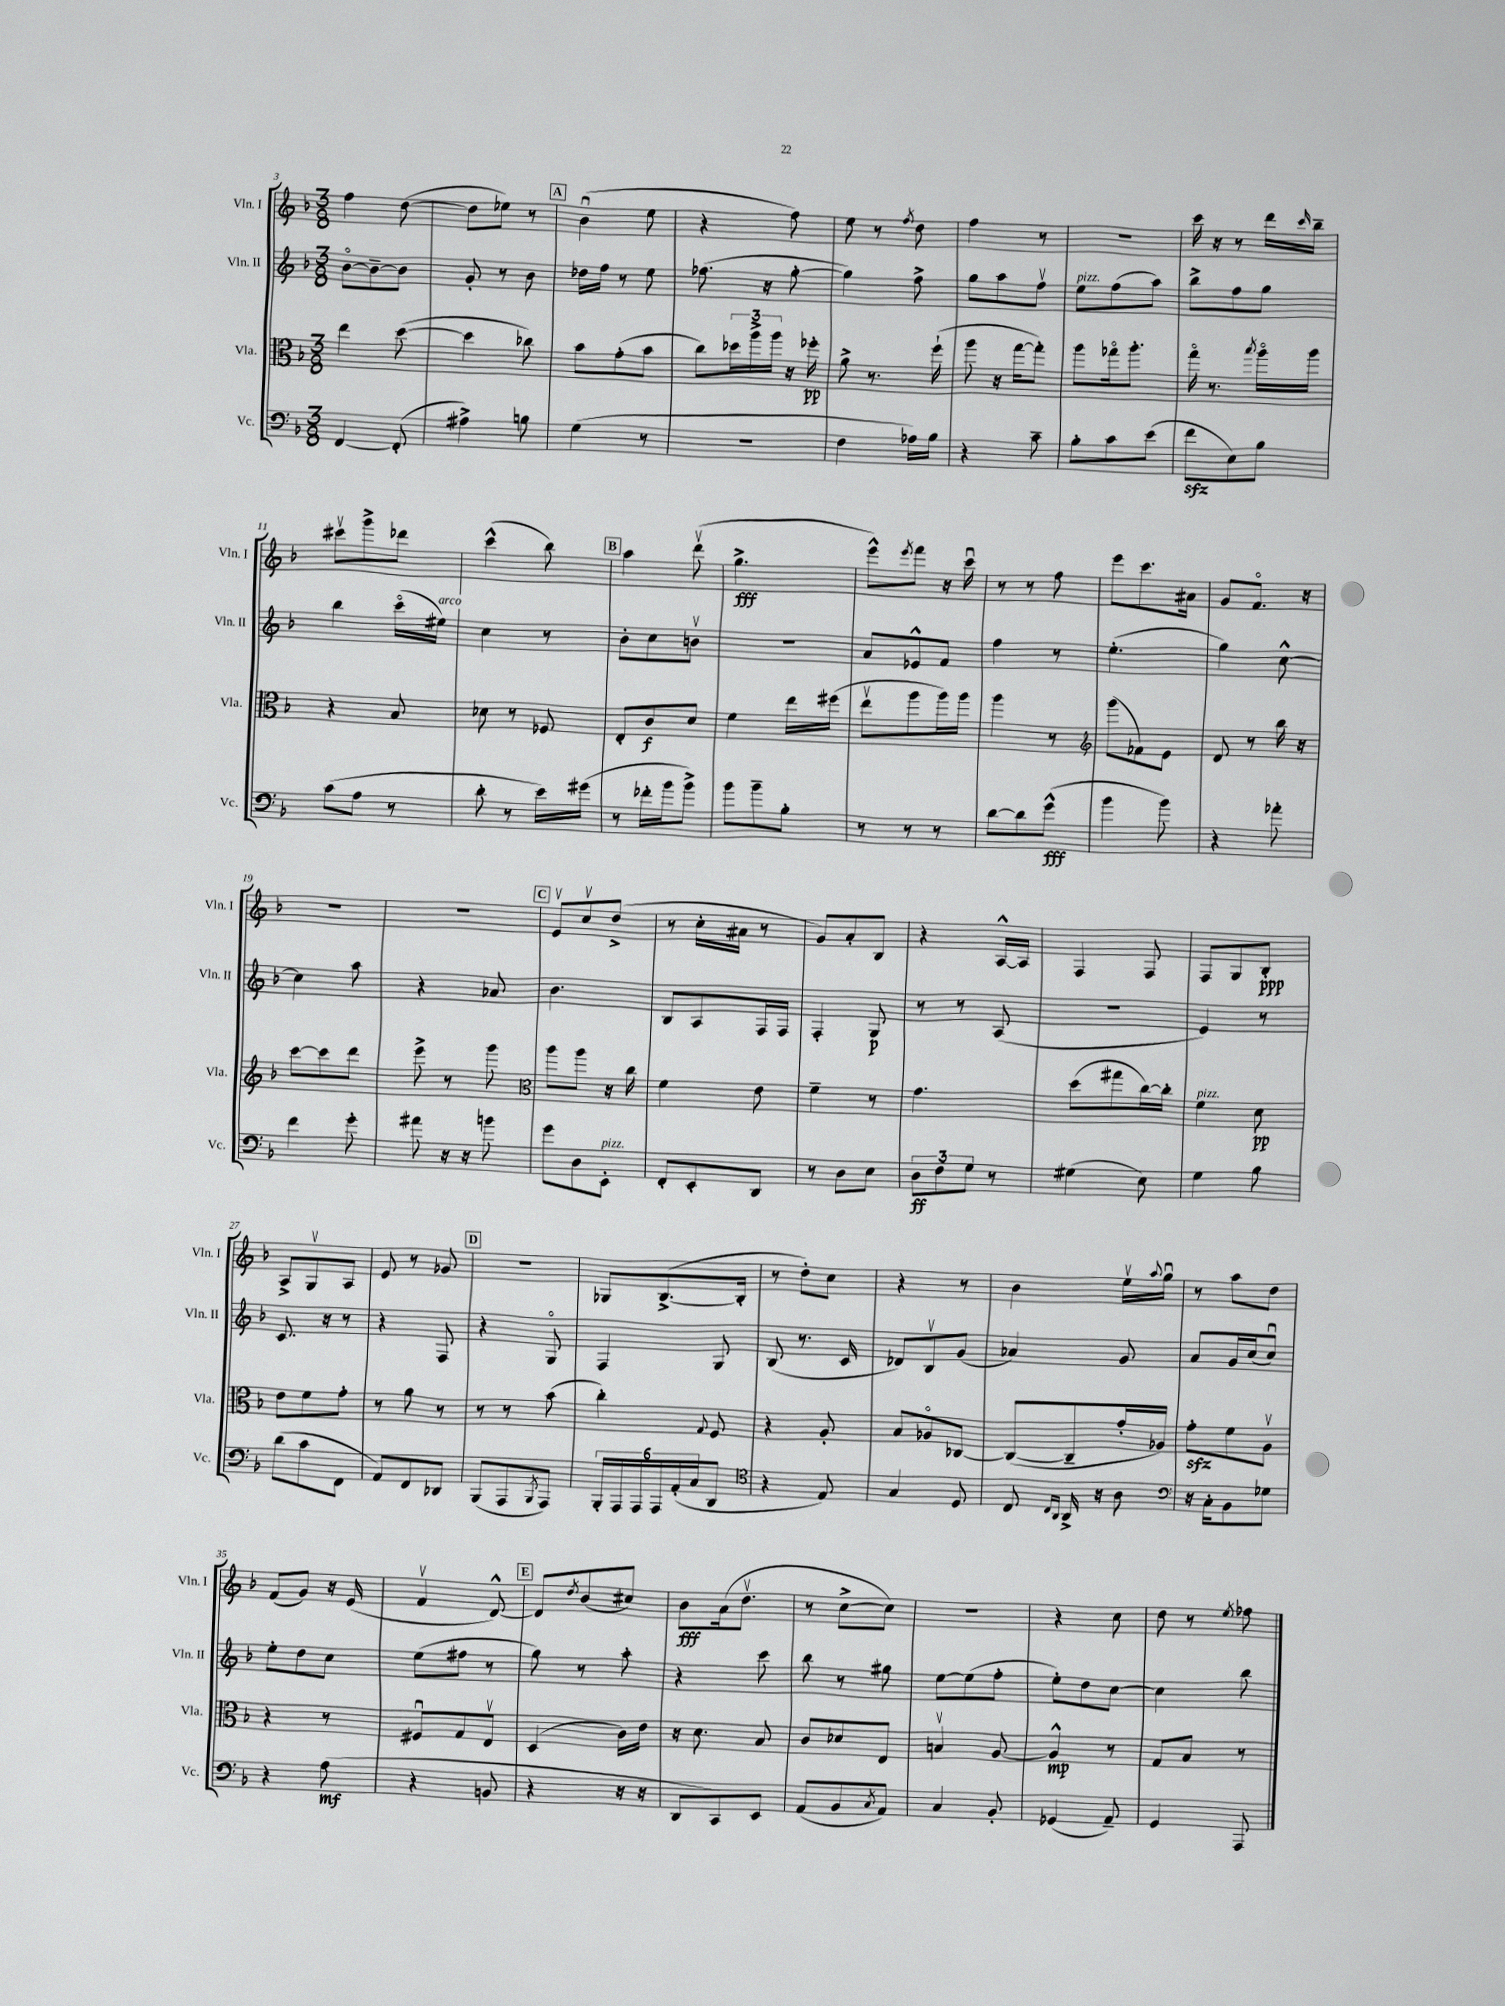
<<
\new StaffGroup <<
\new Staff = "s0" \with { instrumentName = "Vln. I" shortInstrumentName = "Vln. I" } {
    \clef treble \key f \major \numericTimeSignature \time 3/8
    f''4 d''8~( |
    d''8 ees''8) r8 |
    \mark \markup { \box "A" } bes'4\downbow( e''8 |
    r4 f''8) |
    e''8 r8 \acciaccatura { f''8 } d''8 |
    f''4 r8 |
    R4. |
    c'''16 r16 r8 d'''16 \grace { c'''16 } bes''16-- |
    cis'''8\upbow g'''8-> des'''8 |
    c'''4-^( bes''8) |
    \mark \markup { \box "B" } a''4 d'''8\upbow( |
    g''4.->\fff |
    e'''8-^) \acciaccatura { e'''8 } f'''8 r16 c'''16\downbow |
    r8 r8 f''8 |
    e'''8 c'''8. ais'16 |
    g'8 f'8.\flageolet r16 |
    R4. |
    R4. |
    \mark \markup { \box "C" } e'8\upbow c''8\upbow d''8->( |
    r8 c''16-. ais'16 r8 |
    g'8) a'8-. bes8 |
    r4 a16~-^ a16 |
    f4 f8 |
    f8 g8 bes8-.\ppp |
    a8-> g8\upbow a8 |
    e'8 r8 ges'8 |
    \mark \markup { \box "D" } R4. |
    ges8 bes8.~->( bes16-. |
    r8 d''8-.) c''8 |
    r4 r8 |
    bes'4 e''16\upbow \appoggiatura { a''8 } g''16\downbow |
    r8 a''8 d''8 |
    f'8( g'8) r16 e'16( |
    f'4\upbow d'8~-^) |
    \mark \markup { \box "E" } d'8 \acciaccatura { d''8 } bes'8( cis''8) |
    bes'8\fff a'16( d''8.\upbow |
    r8 c''8~-> c''8) |
    R4. |
    r4 c''8 |
    d''8 r8 \acciaccatura { e''8 } fes''8 \bar "|." |
}
\new Staff = "s1" \with { instrumentName = "Vln. II" shortInstrumentName = "Vln. II" } {
    \clef treble \key f \major \numericTimeSignature \time 3/8
    bes'8~\flageolet bes'8~-- bes'8 |
    g'8-. r8 bes'8 |
    \mark \markup { \box "A" } des''16 f''16 r8 e''8 |
    fes''8.( r16 g''8~-. |
    g''4) f''8-> |
    g''8 a''8 f''8\upbow |
    e''8^\markup { \italic "pizz." } f''8( a''8) |
    bes''8-> f''8 g''8 |
    bes''4 c'''16\flageolet( eis''16^\markup { \italic "arco" }) |
    c''4 r8 |
    \mark \markup { \box "B" } bes'8-. c''8 b'8\upbow |
    R4. |
    a'8 ees'8-^ f'8 |
    f''4 r8 |
    e''4.-.( |
    g''4) c''8~-^ |
    c''4 a''8 |
    r4 aes'8 |
    \mark \markup { \box "C" } bes'4. |
    bes8 a8 f16 f16 |
    f4-. g8\p |
    r8 r8 a8( |
    R4. |
    e'4) r8 |
    c'8. r16 r8 |
    r4 f8 |
    \mark \markup { \box "D" } r4 g8\flageolet |
    f4 g8 |
    bes8( r8. c'16 |
    des'8) bes8\upbow g'8( |
    aes'4) g'8 |
    a'8 g'16 c''16( c''8\downbow) |
    e''8-. d''8 c''8 |
    e''8( fis''8 r8 |
    \mark \markup { \box "E" } g''8) r8 a''8-. |
    r4 c'''8 |
    bes''8 r8 gis''8 |
    e''8~ e''8( f''8-. |
    e''8-.) d''8 c''8~ |
    c''4 bes''8 \bar "|." |
}
\new Staff = "s2" \with { instrumentName = "Vla." shortInstrumentName = "Vla." } {
    \clef alto \key f \major \numericTimeSignature \time 3/8
    e''4 d''8~( |
    d''4 ces''8) |
    \mark \markup { \box "A" } bes'8 g'8-.( bes'8 |
    c''8) \tuplet 3/2 { des''16 a''16-> a''16 } r16 fes''16-.\pp |
    a'8-> r8. f''16-!( |
    a''8 r16 g''16~ g''8-.) |
    a''8 ges''16\flageolet a''8.-. |
    g''16\flageolet r8. \acciaccatura { bes''8 } a''16\flageolet a''16 |
    r4 bes8 |
    des'8 r8 fes8 |
    \mark \markup { \box "B" } e8-. c'8\f d'8 |
    f'4 e''16 fis''16( |
    e''8\upbow a''8 a''16) a''16 |
    a''4 r8 |
    \clef treble g'''8( fes'8) e'8 |
    d'8 r8 bes''16 r16 |
    c'''8~ c'''8 d'''8 |
    e'''8-> r8 g'''8 |
    \mark \markup { \box "C" } \clef alto a''8 a''8 r16 c''16 |
    f'4 e'8 |
    f'4-- r8 |
    g'4. |
    d''8( gis''8 c''16~) c''16-. |
    f'4^\markup { \italic "pizz." } d'8\pp |
    e'8 f'8 g'8-. |
    r8 a'8 r8 |
    \mark \markup { \box "D" } r8 r8 bes'8( |
    c''4-.) \appoggiatura { g8 } f8 |
    r4 a8-. |
    bes8 aes8\flageolet ces8~ |
    ces8~( ces8-- g'16-. aes16) |
    g'8-.\sfz f'8 a8\upbow |
    r4 r8 |
    fis8\downbow g8 e8\upbow |
    \mark \markup { \box "E" } d4( c'16) e'16 |
    r16 d'8. bes8 |
    c'8 des'8 e8 |
    b4\upbow a8~ |
    a4-^\mp r8 |
    g8 bes8 r8 \bar "|." |
}
\new Staff = "s3" \with { instrumentName = "Vc." shortInstrumentName = "Vc." } {
    \clef bass \key f \major \numericTimeSignature \time 3/8
    f,4~ f,8-.( |
    ais4->) b8 |
    \mark \markup { \box "A" } g4( r8 |
    r4. |
    f4 aes16) bes16 |
    r4 c'8-- |
    bes8-. c'8 e'8( |
    f'8\sfz e8) bes8 |
    c'8( a8 r8 |
    d'8-. r8 e'16) gis'16( |
    \mark \markup { \box "B" } r8 fes'16-. bes'16 bes'8->) |
    bes'8 bes'8-- bes8-. |
    r8 r8 r8 |
    d'8~ d'8 g'8-^\fff( |
    bes'4 bes'8) |
    r4 aes'8-. |
    f'4 g'8-. |
    ais'8 r16 r16 b'8 |
    \mark \markup { \box "C" } g'8 d8 e,8-.^\markup { \italic "pizz." } |
    f,8-. e,8-. d,8 |
    r8 d8 e8 |
    \tuplet 3/2 { d8\ff f8 g8 } r8 |
    gis4( e8) |
    g4 bes8 |
    d'8( c'8 f,8 |
    a,8) f,8 des,8 |
    \mark \markup { \box "D" } bes,,8( a,,8 \acciaccatura { bes,,8 } a,,8) |
    \tuplet 6/4 { bes,,16-. a,,16 a,,16 a,,16 a,16-.( c16 } d,8 |
    \clef tenor r4 e8) |
    g4 d8 |
    c8 \grace { c16 a,16 } a,16-> r16 a8 |
    \clef bass r16 c16-. bes,8 ges8 |
    r4 a8\mf( |
    r4 b,8 |
    \mark \markup { \box "E" } r4 r16 r16 |
    d,8 c,8) e,8 |
    a,8( bes,8 \acciaccatura { c8 } a,8) |
    c4 bes,8-. |
    ges,4( a,8--) |
    g,4 a,,8 \bar "|." |
}
>>
>>
\layout { \context { \Score currentBarNumber = #3 } }
